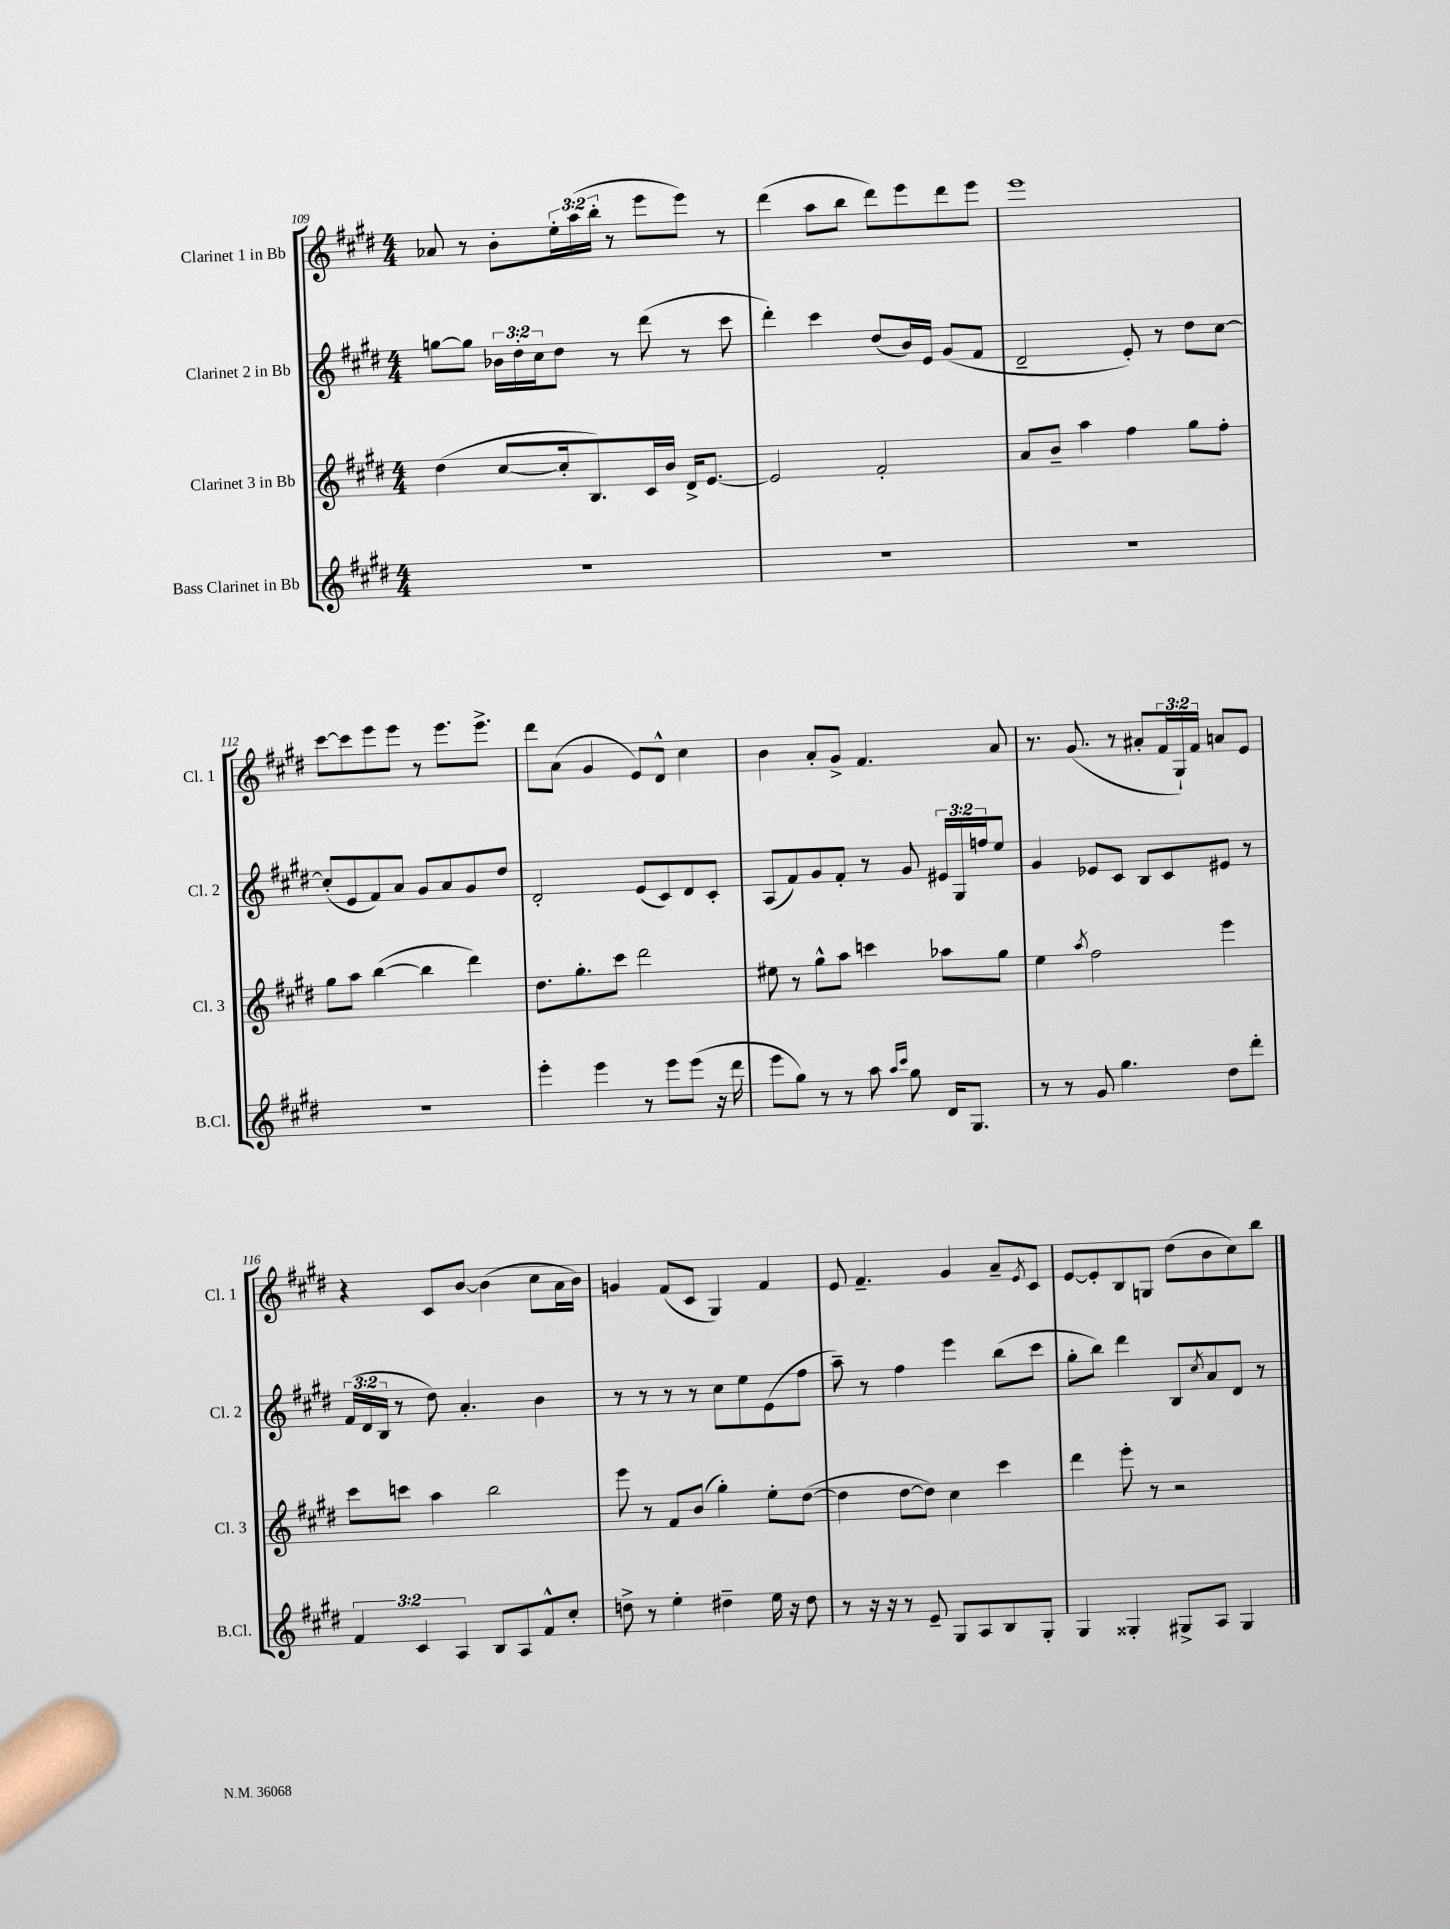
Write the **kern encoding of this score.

**kern	**kern	**kern	**kern
*staff4	*staff3	*staff2	*staff1
*clefG2	*clefG2	*clefG2	*clefG2
*k[f#c#g#d#]	*k[f#c#g#d#]	*k[f#c#g#d#]	*k[f#c#g#d#]
*M4/4	*M4/4	*M4/4	*M4/4
1r	(4dd#\	[8gg\L	8a-/
.	.	8gg\]J	8r
.	[8cc#/L	24b-\LL	8b'\L
.	.	24dd#'\	.
.	.	24cc#\J	.
.	16cc#'/]k	8dd#\J	24ee'\L
.	.	.	(24aa\
.	8.B/)	.	.
.	.	.	24bb'\JJ
.	.	8r	8r
.	16c#/L	(8ddd#\	8eee\L
.	16b/JJ	.	.
.	16d#^/LK	8r	8eee\J)
.	[8.e/J	.	.
.	.	8ccc#\	8r
=	=	=	=
1r	2e/]	4ddd#'\)	(4ddd#\
.	.	4ccc#\	8aa\L
.	.	.	8bb\J
.	2f#'/	(8dd#/L	8ddd#\L)
.	.	16b/L)	8eee\
.	.	16e/JJ	.
.	.	(8g#/L	8ddd#\
.	.	8f#/J	8eee\J
=	=	=	=
1r	8a/L	2d#~/	1eee
.	8b~/J	.	.
.	4aa\	.	.
.	4ff#\	8e'/)	.
.	.	8r	.
.	8gg#\L	8dd#\L	.
.	8ff#'\J	[8cc#\J	.
=	=	=	=
1r	8gg#\L	(8cc#'/]L	[8ccc#\L
.	8aa\J	8e/	8ccc#\]
.	([4bb\	8f#/)	8eee\
.	.	8a/J	8eee\J
.	4bb\]	8g#/L	8r
.	.	8a/	8.eee\L
.	4ddd#\)	8g#/	.
.	.	.	8.eee^\J
.	.	8dd#/J	.
=	=	=	=
4eee'\	8.dd#\L	2d#'/	8ddd#\L
.	.	.	(8a\J
.	8.gg#'\	.	.
4eee\	.	.	4g#/
.	8ccc#\J	.	.
8r	2ddd#\	(8e/L	8e/L)
8eee\L	.	8c#/)	8d#^^/J
(8eee\J	.	8d#/	4cc#\
16r	.	8c#'/J	.
16ddd#\	.	.	.
=	=	=	=
8eee\L	8ee#\	(8A/L	4b\
8gg#\J)	8r	8f#/)	.
8r	8gg#^^\L	8g#/	8a'/L
8r	8aa\J	8f#'/J	8g#^/J
8aa\	4ccc\	8r	4.f#/
16qqaa/LL	.	.	.
16qqccc#/JJ	.	.	.
8gg#\	.	8g#/	.
16d#/LK	8aa-\L	24e#/LL	.
.	.	24G#/	.
8.G#/J	.	.	.
.	.	24ff/J	.
.	8gg#\J	8ee/J	8a/
=	=	=	=
8r	4ee\	4g#/	8.r
8r	.	.	.
.	.	.	(8.g#/
.	8qaa/	.	.
8g#/	2ff#\	8e-/L	.
4.gg#\	.	8c#/J	8r
.	.	8B/L	8a#'/L
.	.	8c#/	24f#/L
.	.	.	24G#`/)
.	.	.	24f#/JJ
8dd#\L	4eee\	8e#/J	8a/L
8ddd#'\J	.	8r	8e/J
=	=	=	=
6f#/	8ccc#\L	(24f#/LL	4r
.	.	24d#/	.
.	.	24B/JJ	.
.	8ccc\J	8r	.
6c#/	.	.	.
.	4aa\	8dd#\)	8c#/L
6A/	.	.	.
.	.	4.a'/	[8b/J
8B/L	2bb\	.	(4b\]
8A/	.	.	.
8f#^^/	.	4b\	8cc#\L
8cc#'/J	.	.	16a\L
.	.	.	16b\JJ)
=	=	=	=
8dd^\	8eee\	8r	4g/
8r	8r	8r	.
4ee'\	8f#/L	8r	(8f#/L
.	(8b/J	8r	8c#/J
4dd#~\	4gg#'\)	8cc#\L	4G#/)
.	.	8ee\	.
16ee\	8ee'\L	(8e\	4f#/
16r	.	.	.
8dd#\	([8dd#\J	8ff#\J	.
=	=	=	=
8r	4dd#\]	8aa~\)	8e/
16r	.	8r	4.f#~/
16r	.	.	.
8r	[8dd#\L	4ff#\	.
8e~/	8dd#\]J)	.	.
8G#/L	4cc#\	4eee\	4g#/
8A/	.	.	.
8B/	4ccc#\	(8bb\L	8a~/L
.	.	.	8qe/
8G#'/J	.	8ccc#\J	8c#/J
=	=	=	=
4G#/	4ddd#\	8gg#'\L	[8e/L
.	.	8bb\J)	8e'/]
4G##'/	8eee'\	4ddd#\	8B/
.	8r	.	8G/J
8G#^/L	2r	8B/L	(8dd#\L
.	.	8qcc#/	.
8A/J	.	8a/	8b\
4G#/	.	8d#/J	8cc#\)
.	.	8r	8bb\J
==	==	==	==
*-	*-	*-	*-
